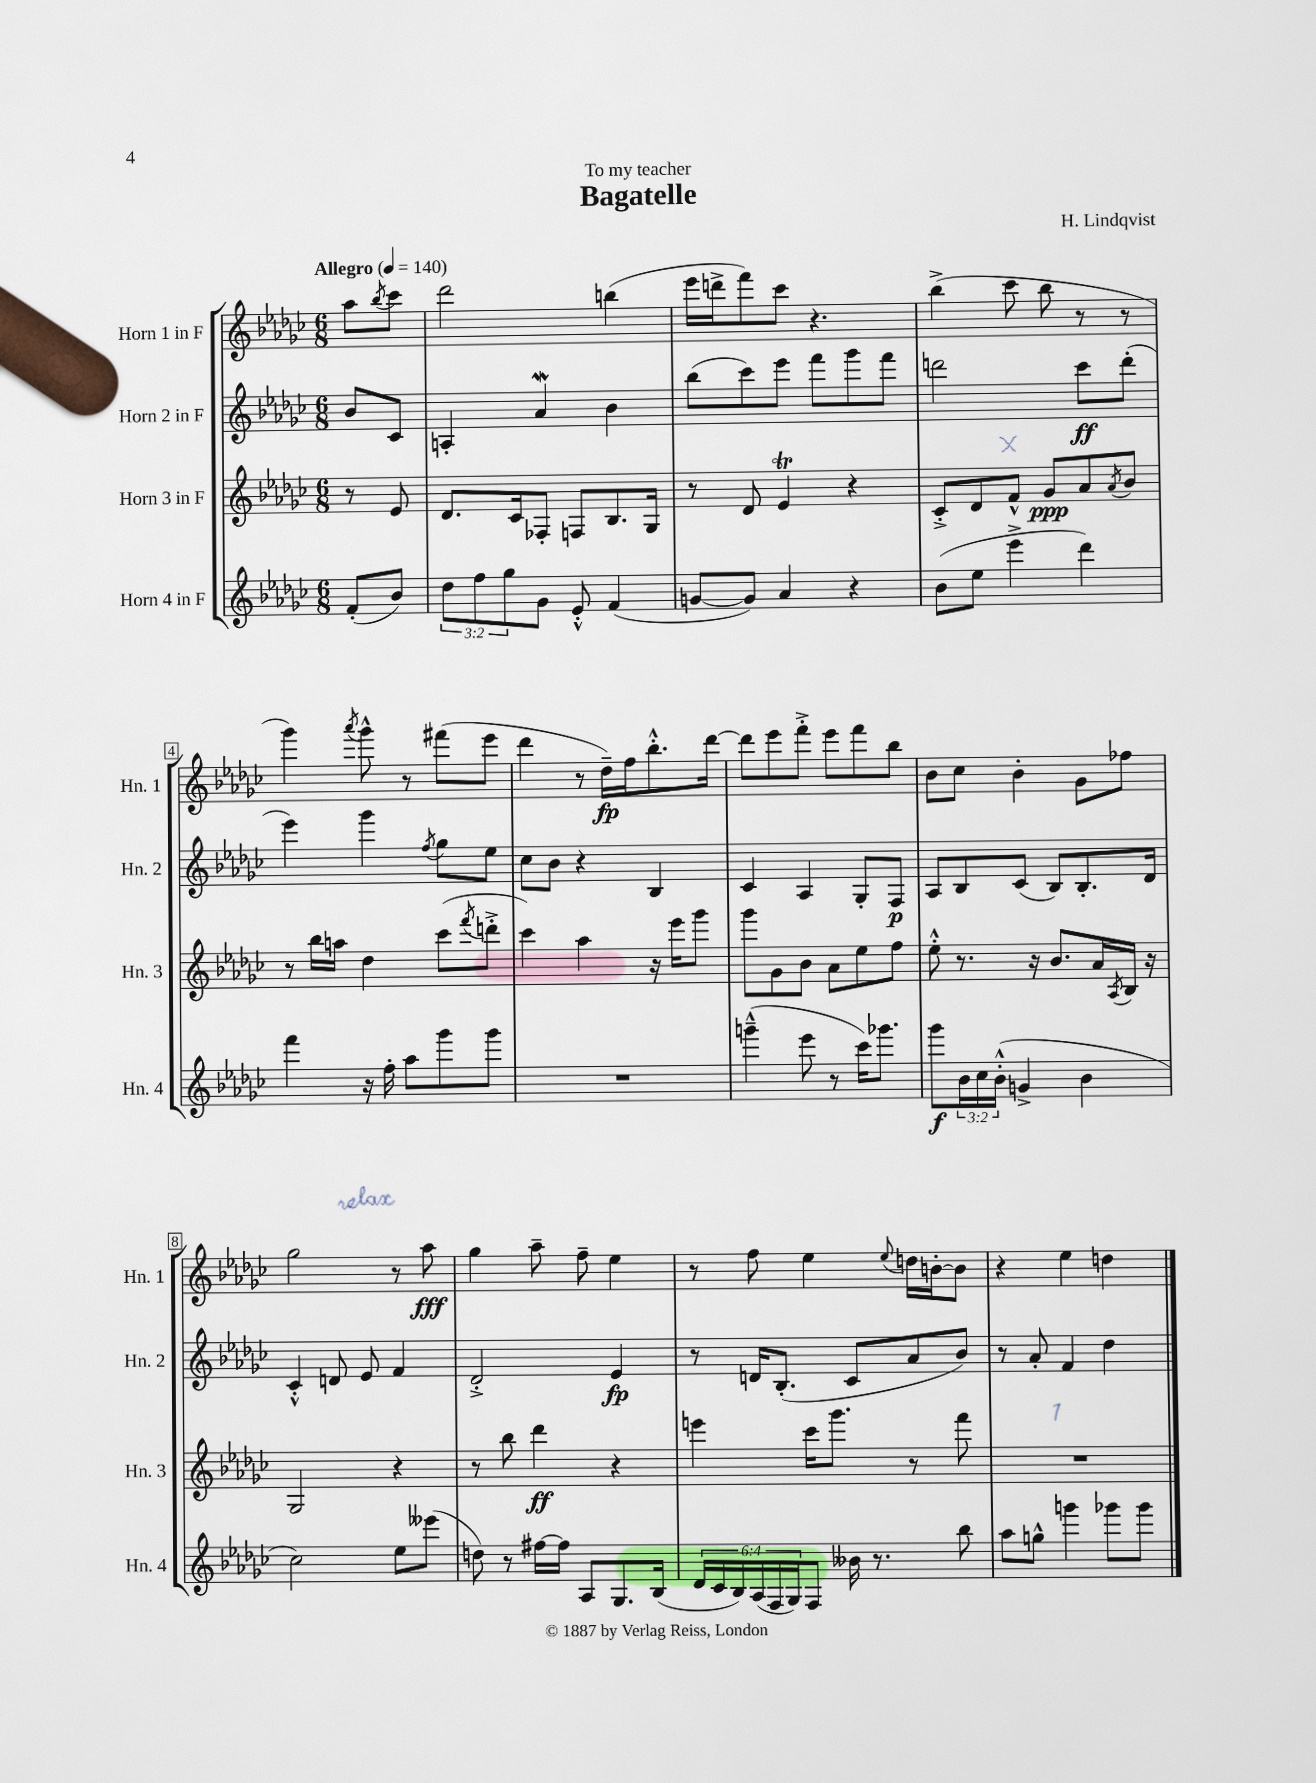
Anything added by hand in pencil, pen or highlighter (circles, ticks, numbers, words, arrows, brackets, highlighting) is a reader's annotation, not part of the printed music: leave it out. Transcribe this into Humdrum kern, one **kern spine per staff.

**kern	**kern	**kern	**kern
*staff4	*staff3	*staff2	*staff1
*clefG2	*clefG2	*clefG2	*clefG2
*k[b-e-a-d-g-c-]	*k[b-e-a-d-g-c-]	*k[b-e-a-d-g-c-]	*k[b-e-a-d-g-c-]
*M6/8	*M6/8	*M6/8	*M6/8
*MM140	*MM140	*MM140	*MM140
(8f'	8r	8b-	8aa-
.	.	.	8qbb-
8b-)	8e-	8c-	8ccc-
=	=	=	=
12dd-	8.d-	4A'	2ddd-
12ff	.	.	.
12gg-	.	.	.
.	16c-	.	.
8g-	8F-'	4a-	.
8e-'^^	8F	.	.
(4f	8.B-	4b-	(4bb
.	16G-	.	.
=	=	=	=
[8g	8r	(8bb-	16eee-
.	.	.	16ddd^
8g])	8d-	8ccc-)	8fff)
4a-	4e-	8eee-	8ccc-
.	.	8fff	4.r
4r	4r	8ggg-	.
.	.	8fff	.
=	=	=	=
(8b-	8c-'^	2ddd	(4bb-^
8ee-	8d-	.	.
4eee-^	8f^^	.	8ccc-
.	8g-	.	8bb-
4ddd-)	8a-	8ccc-	8r
.	8qa-	.	.
.	8b-	(8ddd'	8r
=	=	=	=
4fff	8r	4eee-)	4ggg-)
.	16bb-	.	.
.	16aa	.	.
.	.	.	8qaaa-
16r	4dd-	4ggg-	8ggg-^^
16ff'	.	.	.
8aa-	.	.	8r
.	.	8qff	.
8ggg-	(8ccc-	8gg-	(8fff#
.	8qfff	.	.
8ggg-	8ddd'^	8ee-	8eee-
=	=	=	=
2.r	4ccc-)	8cc-	4ddd-
.	.	8b-	.
.	4aa-	4r	8r
.	.	.	16dd-~)
.	.	.	16ff
.	16r	4B-	8.bb-'^^
.	16eee-	.	.
.	8ggg-	.	.
.	.	.	[16ddd-
=	=	=	=
(4ggg~^^	8ggg-	4c-	8ddd-]
.	8g-	.	8eee-
8eee-	8b-	4A-	8fff'^
8r	8a-	.	8eee-
16ccc-)	8ee-	8G-'	8fff
8.ggg-	.	.	.
.	8ff	8F	8bb-
=	=	=	=
8ggg-	8ee-'^^	8A-	8b-
24b-	8.r	8B-	8cc-
24cc-	.	.	.
(24b-'^^	.	.	.
4g^	.	(8c-	4b-'
.	16r	.	.
.	8.b-	8B-)	.
4b-	.	8.B-'	8g-
.	16a-	.	.
.	8qA-	.	.
.	16B-	.	8ff-
.	16r	16d-	.
=	=	=	=
2cc-)	2G-	4c-'^^	2gg-
.	.	8d	.
.	.	8e-	.
8ee-	4r	4f	8r
(8eee--	.	.	8aa-
=	=	=	=
8dd)	8r	2d-'^	4gg-
8r	8bb-	.	.
[16ff#	4ddd-	.	8aa-~
16ff#]	.	.	.
8A-	.	.	8ff~
8.G-	4r	4e-	4ee-
(16B-	.	.	.
=	=	=	=
24d-	4eee	8r	8r
24c-	.	.	.
24B-)	.	.	.
(24A-	.	16d	8ff
24F	.	.	.
.	.	(8.B-'	.
24G-)	.	.	.
8F	16ccc-	.	4ee-
.	8.ggg-	.	.
16b--	.	8c-	.
8.r	.	.	.
.	.	.	8qqee-
.	8r	8a-	16dd
.	.	.	[16b'
8bb-	8fff	8b-)	8b]
=	=	=	=
8aa-	2.r	8r	4r
8gg^^	.	8a-'	.
4ggg	.	4f	4ee-
8ggg-	.	4dd-	4dd
8ggg-	.	.	.
==	==	==	==
*-	*-	*-	*-
